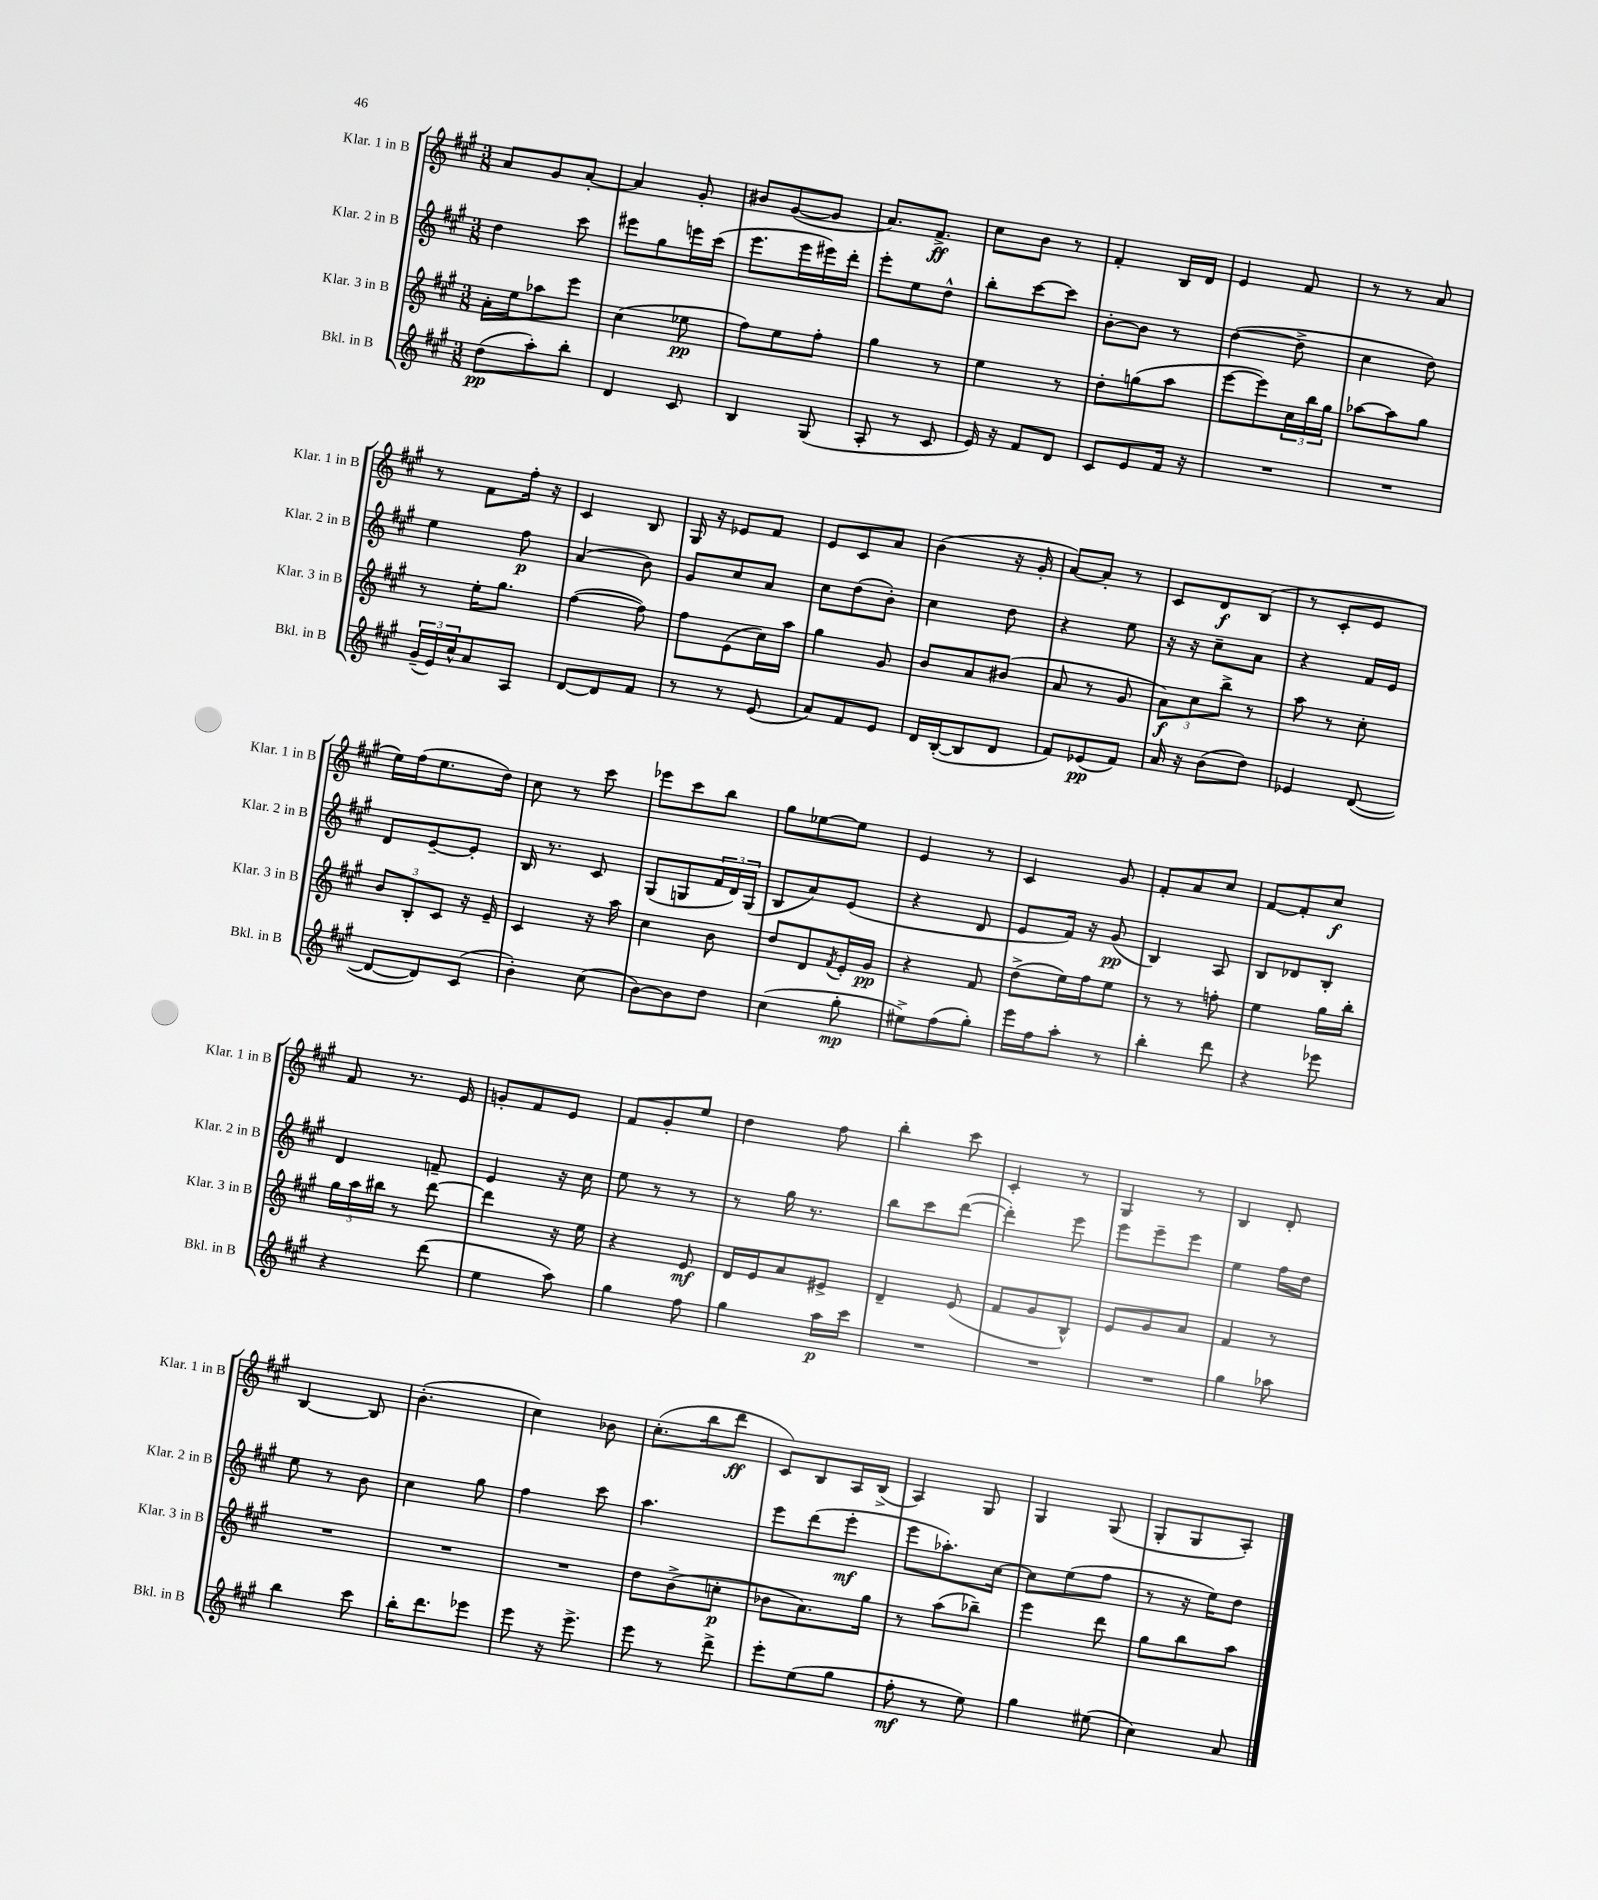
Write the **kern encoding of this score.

**kern	**dynam	**kern	**dynam	**kern	**dynam	**kern	**dynam
*part4	*part4	*part3	*part3	*part2	*part2	*part1	*part1
*staff4	*staff4	*staff3	*staff3	*staff2	*staff2	*staff1	*staff1
*I"Bkl. in B	*	*I"Klar. 3 in B	*	*I"Klar. 2 in B	*	*I"Klar. 1 in B	*
*I'Bkl. in B	*	*I'Klar. 3 in B	*	*I'Klar. 2 in B	*	*I'Klar. 1 in B	*
*clefG2	*	*clefG2	*	*clefG2	*	*clefG2	*
*k[f#c#g#]	*	*k[f#c#g#]	*	*k[f#c#g#]	*	*k[f#c#g#]	*
*M3/8	*	*M3/8	*	*M3/8	*	*M3/8	*
=6	=6	=6	=6	=6	=6	=6	=6
(8dd\L	pp	16a'\LL	.	4dd\	.	8a/L	.
.	.	16ee\J	.	.	.	.	.
8aa'\)	.	8aa-X\	.	.	.	8g#/	.
8bb'\J	.	8eee\J	.	8ccc#\	.	[8a'/J	.
=7	=7	=7	=7	=7	=7	=7	=7
4d/	.	(4cc#\	.	8eee#X\L	.	4a/]	.
.	.	.	.	8gg#\	.	.	.
8c#/	.	8ee-X\	pp	16eeen\L	.	8g#'/	.
.	.	.	.	(16ccc#\JJ	.	.	.
=8	=8	=8	=8	=8	=8	=8	=8
4B/	.	8ff#\L)	.	8.eee\L	.	8b#X/L	.
.	.	8ee\	.	.	.	([8g#/	.
.	.	.	.	16eee\L	.	.	.
(8G#/	.	8ff#'\J	.	16eee#X\)	.	8g#/J]	.
.	.	.	.	16ddd'\JJ	.	.	.
=9	=9	=9	=9	=9	=9	=9	=9
8A'/	.	4gg#\	.	8eee'\L	.	8.a/L)	.
8r	.	.	.	8ee\	.	.	.
.	.	.	.	.	.	8.f#^/J	ff
8c#/	.	8r	.	8dd^^\J	.	.	.
=10	=10	=10	=10	=10	=10	=10	=10
16e/)	.	4ee\	.	8bb'\L	.	8cc#\L	.
16r	.	.	.	.	.	.	.
8f#/L	.	.	.	[8ccc#\	.	8b\J	.
8d/J	.	8r	.	8ccc#\J]	.	8r	.
=11	=11	=11	=11	=11	=11	=11	=11
8c#/L	.	8dd'\L	.	[8b'\L	.	4f#'/	.
8e/	.	(8ggn\	.	8b\J]	.	.	.
16f#/Jk	.	8aa\J	.	8r	.	16B/LL	.
16r	.	.	.	.	.	16d/JJ	.
=12	=12	=12	=12	=12	=12	=12	=12
4.r	.	[8eee\L	.	([4dd\	.	4e/	.
.	.	8eee\])	.	.	.	.	.
.	.	24cc#\L	.	8dd^\]	.	8f#/	.
.	.	24bb\	.	.	.	.	.
.	.	24gg#\JJ	.	.	.	.	.
=13	=13	=13	=13	=13	=13	=13	=13
4.r	.	[8aa-X\L	.	4cc#\	.	8r	.
.	.	8aa-\]	.	.	.	8r	.
.	.	8gg#\J	.	8dd\)	.	8a/	.
!!LO:LB:g=z
=14	=14	=14	=14	=14	=14	=14	=14
(24g#~/LL	.	8r	.	4ee\	.	8r	.
24e/)	.	.	.	.	.	.	.
24cc#^^/J	.	.	.	.	.	.	.
8a/	.	16ee'\KL	.	.	.	8f#\L	.
.	.	8.gg#\J	.	.	.	.	.
8A/J	.	.	.	8ff#\	p	16ff#'\Jk	.
.	.	.	.	.	.	16r	.
=15	=15	=15	=15	=15	=15	=15	=15
[8d/L	.	([4ff#\	.	(4a/	.	4c#/	.
8d/]	.	.	.	.	.	.	.
8f#/J	.	8ff#\])	.	8b\)	.	8B/	.
=16	=16	=16	=16	=16	=16	=16	=16
8r	.	8ff#\L	.	8g#/L	.	16G#/	.
.	.	.	.	.	.	16r	.
8r	.	(8e\	.	8cc#/	.	8e-X/L	.
(8e/	.	16cc#\L)	.	8a/J	.	8f#/J	.
.	.	16aa\JJ	.	.	.	.	.
=17	=17	=17	=17	=17	=17	=17	=17
8a/L)	.	4gg#\	.	8cc#\L	.	8e/L	.
8f#/	.	.	.	(8dd\	.	8c#/	.
8e/J	.	8g#/	.	8b'\J)	.	8a/J	.
=18	=18	=18	=18	=18	=18	=18	=18
16d/LL	.	8b/L	.	4cc#\	.	(4b\	.
([16B'/J	.	.	.	.	.	.	.
8B/]	.	8a/	.	.	.	.	.
8d/J	.	(8b#X/J	.	8dd\	.	16r	.
.	.	.	.	.	.	16g#'/	.
=19	=19	=19	=19	=19	=19	=19	=19
8f#/L)	.	8a/	.	4r	.	[8a/L)	.
(8e-X/	pp	8r	.	.	.	8a'/J]	.
8f#/J)	.	8g#/	.	8ee\	.	8r	.
=20	=20	=20	=20	=20	=20	=20	=20
16a/	.	12a\L)	f	16r	.	8c#/L	.
16r	.	.	.	16r	.	.	.
.	.	12cc#\	.	.	.	.	.
(8b\L	.	.	.	8cc#~\L	.	8d/	f
.	.	12bb^\J	.	.	.	.	.
8dd\J)	.	8r	.	8a\J	.	(8B/J	.
=21	=21	=21	=21	=21	=21	=21	=21
4e-X/	.	8aa\	.	4r	.	8r	.
.	.	8r	.	.	.	8c#'/L	.
([8d/	.	8cc#'\	.	16f#/LL	.	8e/J	.
.	.	.	.	16e/JJ	.	.	.
!!LO:LB:g=z
=22	=22	=22	=22	=22	=22	=22	=22
8d/L_	.	12b/L	.	8d/L	.	16ee\LL)	.
.	.	.	.	.	.	(16ff#\J	.
.	.	12B'/	.	.	.	.	.
8d/])	.	.	.	[8e~/	.	8.ee\	.
.	.	12c#/J	.	.	.	.	.
(8c#/J	.	16r	.	8e'/J]	.	.	.
.	.	16e~/	.	.	.	16dd\Jk)	.
=23	=23	=23	=23	=23	=23	=23	=23
4b'\)	.	4c#/	.	16B/	.	8cc#\	.
.	.	.	.	8.r	.	.	.
.	.	.	.	.	.	8r	.
(8cc#\	.	16r	.	8c#/	.	8ccc#\	.
.	.	16aa\	.	.	.	.	.
=24	=24	=24	=24	=24	=24	=24	=24
[8b\L)	.	4cc#\	.	(8G#/L	.	8eee-X\L	.
8b\]	.	.	.	8Gn/	.	8ccc#\	.
8dd\J	.	8b\	.	24f#/L	.	8bb\J	.
.	.	.	.	24d/)	.	.	.
.	.	.	.	(24G/JJ	.	.	.
=25	=25	=25	=25	=25	=25	=25	=25
(4cc#\	.	8dd/L	.	8B/L	.	8gg#\L	.
.	.	8d/	.	8a/)	.	[8ee-X\	.
.	.	8qf#/	.	.	.	.	.
8gg#'\	mp	16e'/L	.	(8e/J	.	8ee-\J]	.
.	.	16g#/JJ	pp	.	.	.	.
=26	=26	=26	=26	=26	=26	=26	=26
8ee#X^\L)	.	4r	.	4r	.	4e/	.
(8ff#\	.	.	.	.	.	.	.
8gg#'\J)	.	8f#/	.	8d/	.	8r	.
=27	=27	=27	=27	=27	=27	=27	=27
16eee\LL	.	(8dd^\L	.	8e/L	.	4c#/	.
16ff#\J	.	.	.	.	.	.	.
8aa'\J	.	16ee\L)	.	16f#/Jk)	.	.	.
.	.	16ff#\J	.	16r	.	.	.
8r	.	8ee\J	.	(8g#/	pp	8g#/	.
=28	=28	=28	=28	=28	=28	=28	=28
4bb'\	.	8r	.	4B/)	.	8f#'/L	.
.	.	8r	.	.	.	8a/	.
8ddd\	.	8ffn'\	.	8A/	.	8cc#/J	.
=29	=29	=29	=29	=29	=29	=29	=29
4r	.	4ee\	.	8B/L	.	[8f#/L	.
.	.	.	.	8d-X/	.	8f#'/]	.
8eee-X\	.	16gg#\LL	.	8B'/J	.	8cc#/J	f
.	.	16bb'\JJ	.	.	.	.	.
!!LO:LB:g=z
=30	=30	=30	=30	=30	=30	=30	=30
4r	.	24gg#\LL	.	4d/	.	8f#/	.
.	.	24aa\	.	.	.	.	.
.	.	24bb#X\JJ	.	.	.	.	.
.	.	8r	.	.	.	8.r	.
(8ddd\	.	[8ddd\	.	8fn~/	.	.	.
.	.	.	.	.	.	16e/	.
=31	=31	=31	=31	=31	=31	=31	=31
4ee\	.	4ddd\]	.	4e/	.	8gn'/L	.
.	.	.	.	.	.	8f#/	.
8aa\)	.	16r	.	16r	.	8e/J	.
.	.	16ee\	.	16cc#\	.	.	.
=32	=32	=32	=32	=32	=32	=32	=32
4gg#\	.	4r	.	8ee\	.	8f#/L	.
.	.	.	.	8r	.	8g#'/	.
8ff#\	.	8e/	mf	8r	.	8ee/J	.
=33	=33	=33	=33	=33	=33	=33	=33
4gg#\	.	16d/LL	.	8r	.	4dd\	.
.	.	16e/J	.	.	.	.	.
.	.	8a/	.	16gg#\	.	.	.
.	.	.	.	8.r	.	.	.
16aa\LL	p	8e#X^/J	.	.	.	8ff#\	.
16ccc#\JJ	.	.	.	.	.	.	.
=34	=34	=34	=34	=34	=34	=34	=34
4.r	.	4d~/	.	8bb\L	.	4bb'\	.
.	.	.	.	8ccc#\	.	.	.
.	.	(8e/	.	([8ddd\J	.	8ccc#\	.
=35	=35	=35	=35	=35	=35	=35	=35
4.r	.	8f#/L	.	4ddd'\])	.	4c#'/	.
.	.	8g#/	.	.	.	.	.
.	.	8B^^/J)	.	8eee\	.	8r	.
=36	=36	=36	=36	=36	=36	=36	=36
4.r	.	8e/L	.	8eee\L	.	4G#/	.
.	.	8g#/	.	8eee~\	.	.	.
.	.	8a/J	.	8eee\J	.	8r	.
=37	=37	=37	=37	=37	=37	=37	=37
4gg#\	.	4f#/	.	4ee\	.	4B/	.
8aa-X\	.	8r	.	16ff#\LL	.	8d'/	.
.	.	.	.	16dd\JJ	.	.	.
!!LO:LB:g=z
=38	=38	=38	=38	=38	=38	=38	=38
4bb\	.	4.r	.	8ee\	.	[4B/	.
.	.	.	.	8r	.	.	.
8ccc#\	.	.	.	8b\	.	8B/]	.
=39	=39	=39	=39	=39	=39	=39	=39
16bb'\KL	.	4.r	.	4cc#\	.	(4.b'\	.
8.ddd\	.	.	.	.	.	.	.
8eee-X\J	.	.	.	8gg#\	.	.	.
=40	=40	=40	=40	=40	=40	=40	=40
8eee\	.	4.r	.	4ff#\	.	4cc#\)	.
16r	.	.	.	.	.	.	.
8.eee^\	.	.	.	.	.	.	.
.	.	.	.	8ccc#\	.	8b-X\	.
=41	=41	=41	=41	=41	=41	=41	=41
8eee\	.	8dd\L	.	4.aa\	.	(8.cc#'\L	.
8r	.	(8b^\	.	.	.	.	.
.	.	.	.	.	.	16bb\k	.
8ddd^\	.	8ccn'\J	p	.	.	8ddd\J	ff
=42	=42	=42	=42	=42	=42	=42	=42
8eee'\L	.	8b-X\L	.	8eee\L	.	8c#/L)	.
(8ee\	.	8.a\)	.	(8ddd\	.	8B/	.
8gg#\J	.	.	.	8eee'\J	mf	16A/L	.
.	.	16gg#\Jk	.	.	.	(16B^/JJ	.
=43	=43	=43	=43	=43	=43	=43	=43
8ff#'\	mf	8r	.	8eee\L	.	4A/)	.
8r	.	(8aa\L	.	8.aa-X'\)	.	.	.
8ee\)	.	8bb-X~\J)	.	.	.	8G#/	.
.	.	.	.	[16cc#\Jk	.	.	.
=44	=44	=44	=44	=44	=44	=44	=44
4gg#\	.	4eee\	.	8cc#\L]	.	4G#/	.
.	.	.	.	(8ee\	.	.	.
(8ee#X\	.	8ddd\	.	8ff#\J	.	(8G#/	.
=45	=45	=45	=45	=45	=45	=45	=45
4cc#\)	.	8gg#\L	.	8r	.	8G#'/L	.
.	.	8bb\	.	16r	.	8G#/	.
.	.	.	.	16ee\KL)	.	.	.
8a/	.	8aa\J	.	8dd\J	.	8A'/J)	.
==	==	==	==	==	==	==	==
*-	*-	*-	*-	*-	*-	*-	*-
